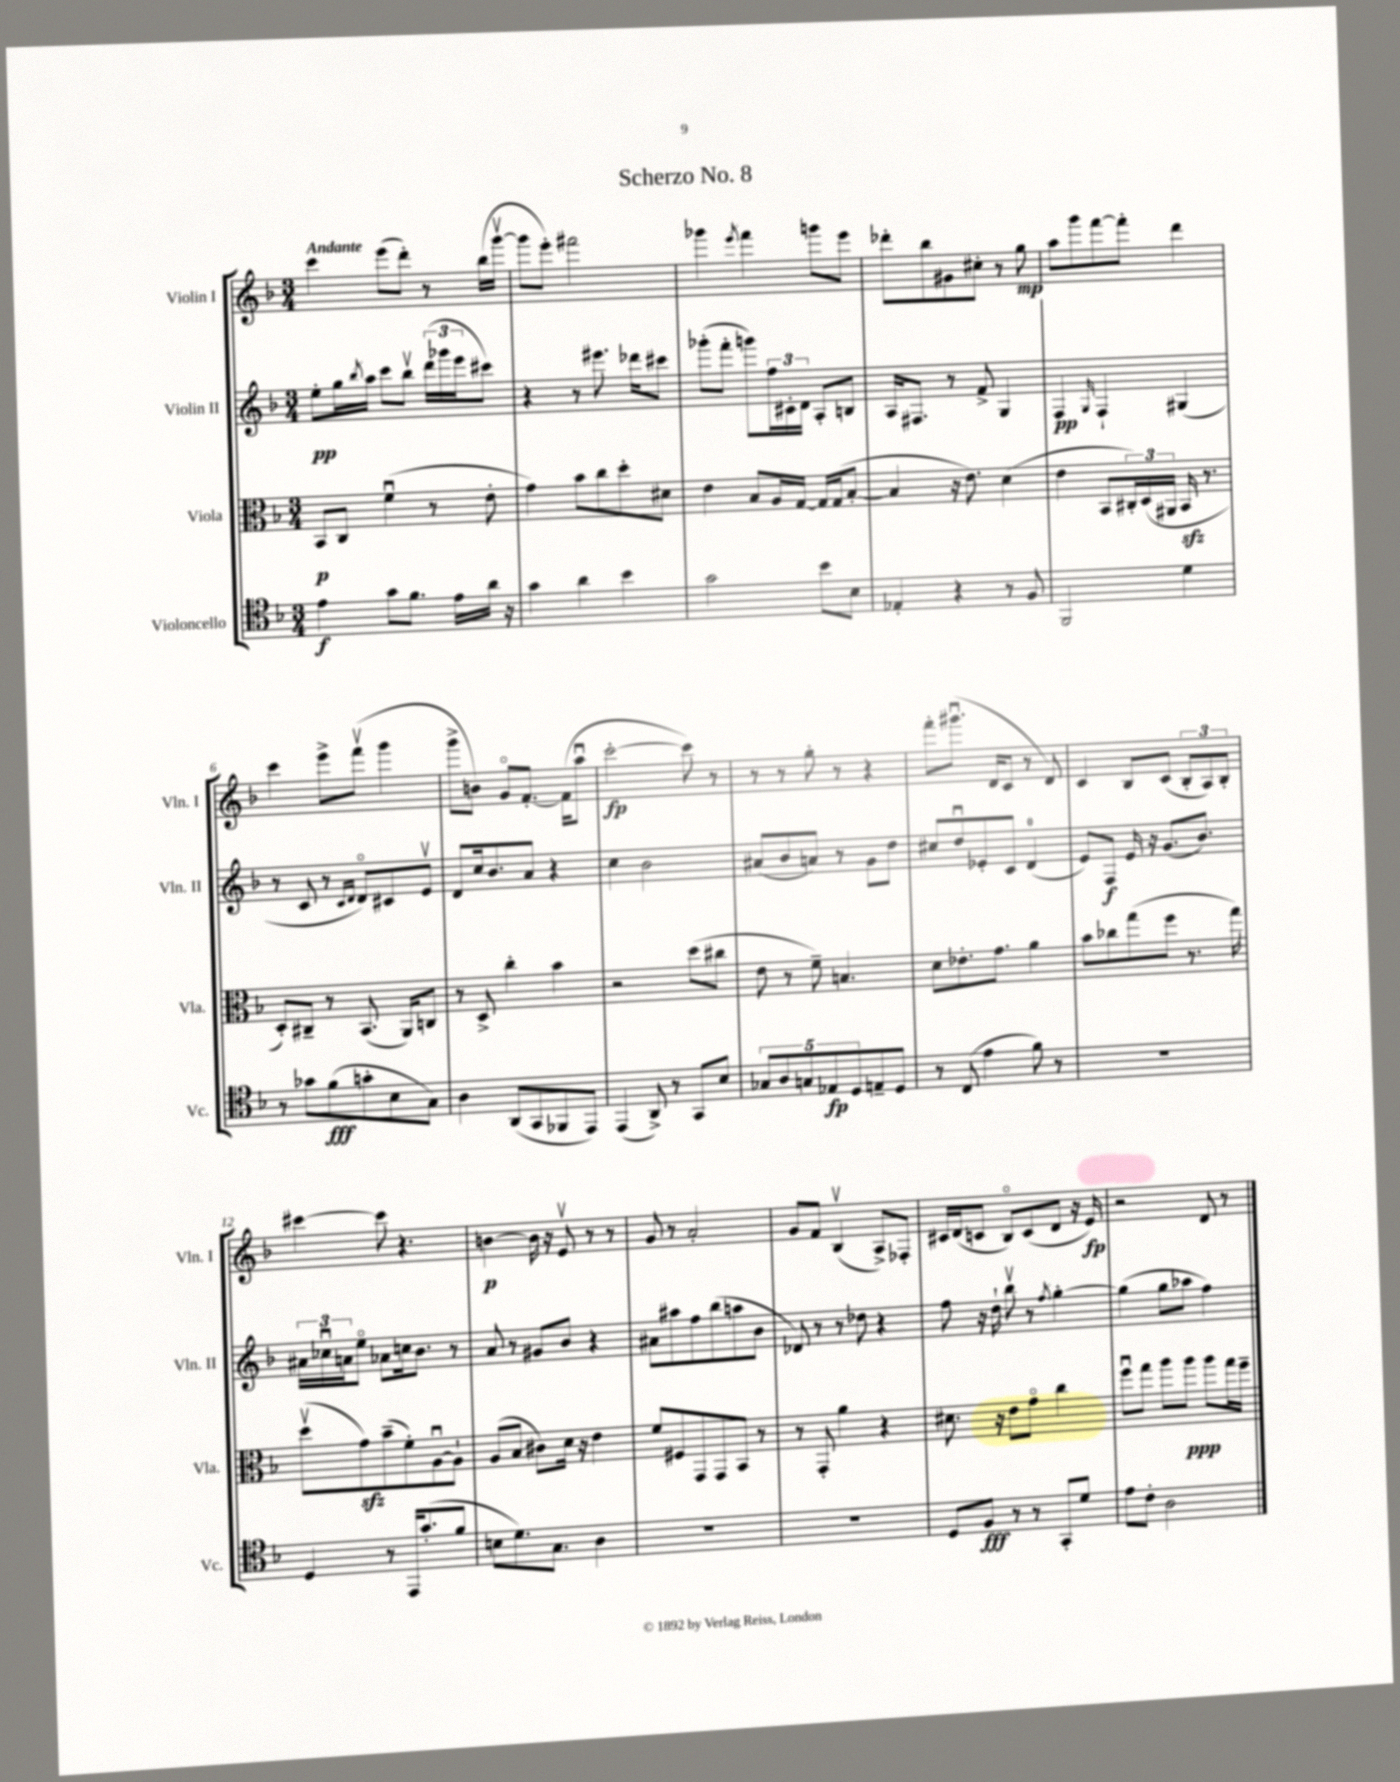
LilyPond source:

\header { title = "Scherzo No. 8" }
<<
\new StaffGroup <<
\new Staff = "s0" \with { instrumentName = "Violin I" shortInstrumentName = "Vln. I" } {
    \clef treble \key f \major \numericTimeSignature \time 3/4 \tempo "Andante"
    c'''4 e'''8( d'''8-.) r8 bes''16( g'''16~\upbow |
    g'''8 e'''8-.) fis'''2 |
    ges'''4 \acciaccatura { e'''8 } f'''4 g'''8 e'''8 |
    des'''8-. bes''8 gis'8 cis''8-. r8 g''8\mp |
    a''8 g'''8 f'''8~ f'''8-. d'''4 |
    c'''4 e'''8-> f'''8\upbow( g'''4 |
    g'''8-> b'8) g'8\flageolet f'8.~-. f'16( a''8\downbow |
    c'''2~-.\fp c'''8) r8 |
    r8 r8 g''8-. r8 r4 |
    f'''8-. gis'''8.\downbow( d'16 c'8 r8 d'8) |
    c'4 bes8 c'8( \tuplet 3/2 { bes8-. a8) bes8-. } |
    cis'''4~ cis'''8 r4. |
    b'4~\p b'16 r16 e'8\upbow r8 r8 |
    g'8 r8 a'2-. |
    g'8 f'8 bes4\upbow( a8->) fes8-. |
    cis'16 d'16( c'8 bes8\flageolet) c'8( d'8 r16 e'16\fp) |
    r2 d'8 r8 \bar "|." |
}
\new Staff = "s1" \with { instrumentName = "Violin II" shortInstrumentName = "Vln. II" } {
    \clef treble \key f \major \numericTimeSignature \time 3/4
    e''8-.\pp g''16 \acciaccatura { bes''8 } a''16 c'''8 bes''8\upbow \tuplet 3/2 { d'''16( ges'''16 e'''16 } cis'''8) |
    r4 r8 eis'''8. des'''16 cis'''8 |
    ges'''8-.( f'''8-. g'''8) \tuplet 3/2 { f''16 cis'16-. d'16 } a8-. b8 |
    a16 fis8. r8 f'8-> g4 |
    f4\pp \grace { g16 } f4-! gis4( |
    r8 c'8 r8 \grace { c'16 d'16 } d'8\flageolet) cis'8 e'8\upbow |
    d'8 c''16 bes'8. a'8 r4 |
    c''4 bes'2 |
    ais'8( bes'8 a'8) r8 g'8 d''8 |
    cis''8 d''8\downbow ees'8-. c'8 d'4-0( |
    e'8) f8\f e'16 r16 g'8.( bes'8.) |
    \tuplet 3/2 { ais'16 ces''16\downbow a'16 } e''8\flageolet aes'8 c''16 bes'8. r8 |
    a'8 r8 gis'8 bes'8 r4 |
    ais'8 ais''8 f''8 bes''8( a''8 bes'8 |
    des'8) r8 r8 des''8 r4 |
    f''8 r16 d''16-! bes''8\upbow r8 \acciaccatura { f''8 } g''4~-. |
    g''4( g''8 aes''8 f''4) \bar "|." |
}
\new Staff = "s2" \with { instrumentName = "Viola" shortInstrumentName = "Vla." } {
    \clef alto \key f \major \numericTimeSignature \time 3/4
    bes,8\p c8 f'4\downbow( r8 e'8-. |
    g'4) bes'8 c''8 d''8-. dis'8 |
    e'4 bes8 a16 g16~ g16 g16( bes8~-. |
    bes4 r16 e'8.) d'4( |
    e'4 bes,8 \tuplet 3/2 { cis16-.) d16( ais,16 } bes,16\sfz r8. |
    d8-.) cis8-- r8 bes,8.( a,16) c8 |
    r8 d8-> c''4-. bes'4 |
    r2 d''8( cis''8 |
    e'8 r8 f'8--) b4. |
    d'8 ees'8.-. g'8. a'4 |
    bes'8 ces''8 g''8( f''8 r8. g''16) |
    d''8\upbow( g'8\sfz) bes'8--( f'8-.) a8~\downbow a8-! |
    a8( bes8 cis'8) d'16 r16 e'4 |
    f'8 fis8 g,8 g,8 bes,8 r8 |
    r8 g,8-. a'4 r4 |
    dis'8. r16 e'8 g'8\flageolet c''4 |
    f''8\downbow g''8 a''8 a''8\ppp a''8 g''16 f''16-- \bar "|." |
}
\new Staff = "s3" \with { instrumentName = "Violoncello" shortInstrumentName = "Vc." } {
    \clef tenor \key f \major \numericTimeSignature \time 3/4
    e'4\f g'8 f'8. e'16 a'16 r16 |
    g'4 a'4 bes'4 |
    g'2 bes'8 bes8 |
    ees4-. r4 r8 f8 |
    f,2 d'4 |
    r8 ges'8 f'8\fff( g'8-. bes8 g8) |
    a4 a,8( g,8 fes,8 e,8) |
    e,4( a,8->) r8 g,8 bes8 |
    \tuplet 5/4 { ges8 a8 g8 ees8\fp d8 } e8-- d8 |
    r8 c8( e'4 f'8) r8 |
    R2. |
    d4 r8 e,16 g'8.-.( f'8 |
    b8 d'8.) g8. a4 |
    R2. |
    R2. |
    d8 f8\fff r8 r8 g,8-. d'8 |
    e'8 c'8-. a2 \bar "|." |
}
>>
>>
